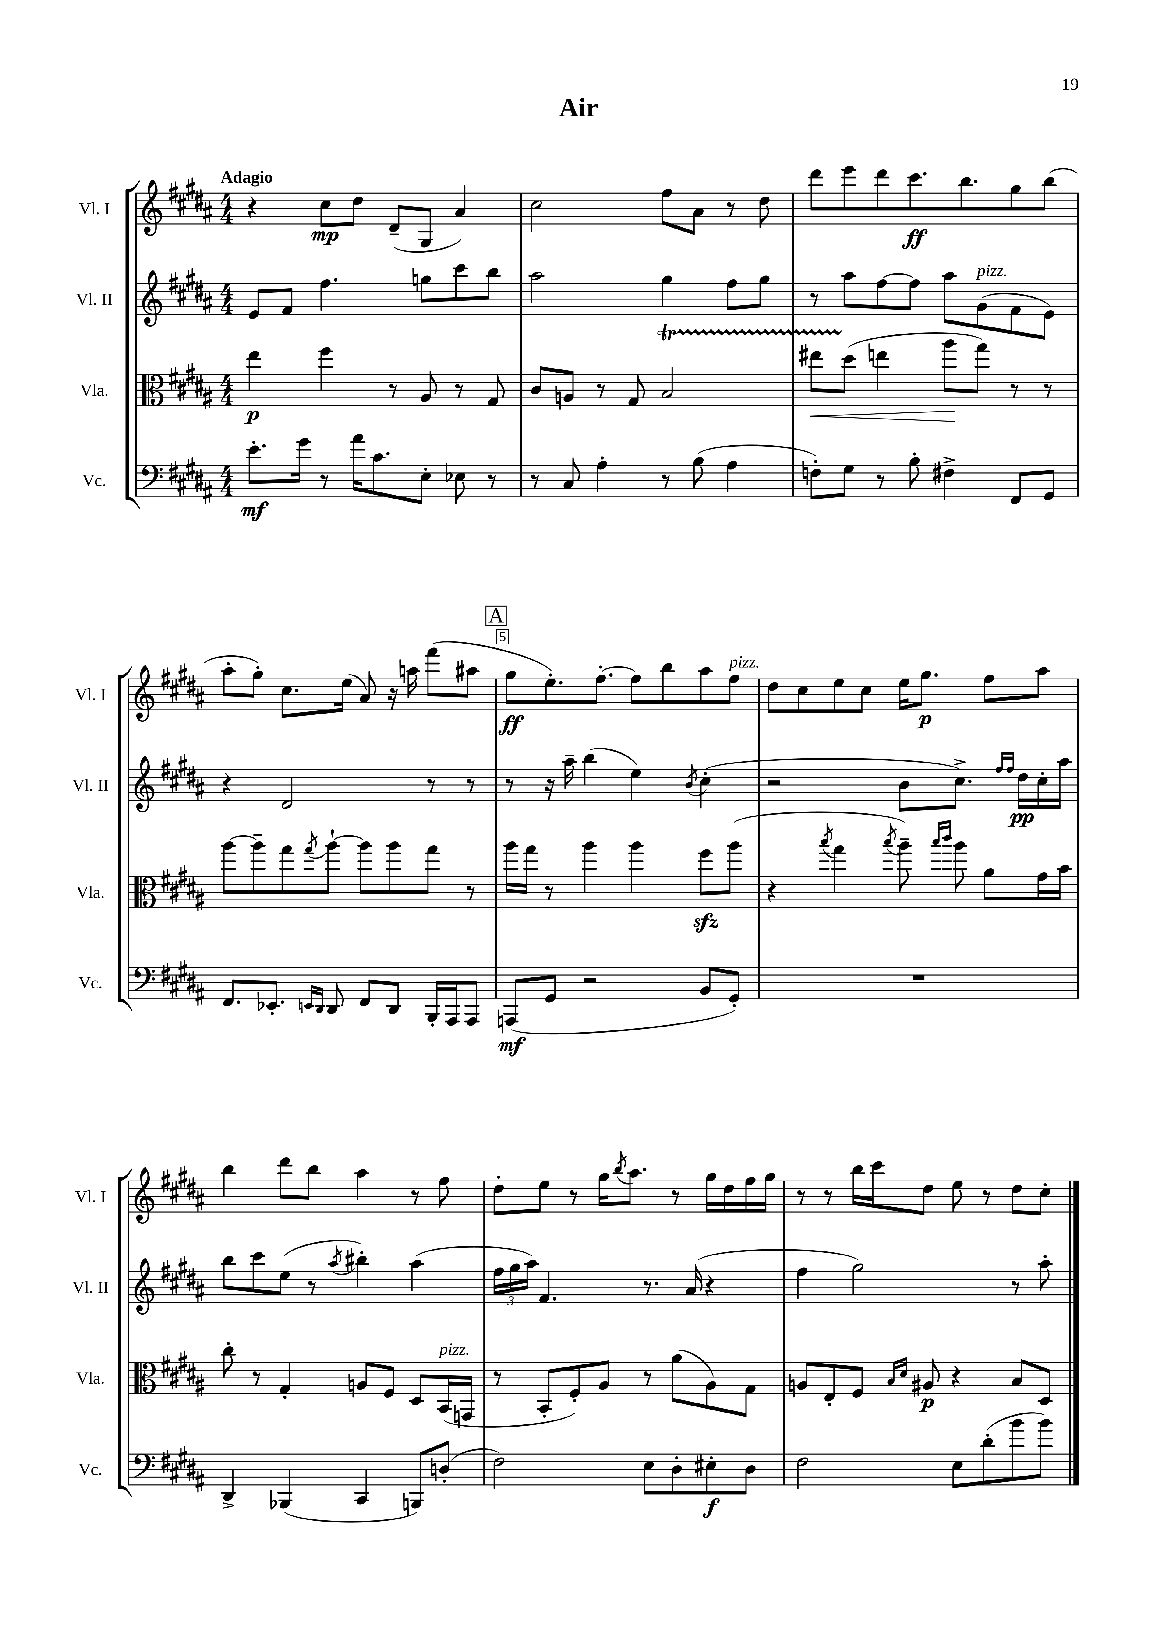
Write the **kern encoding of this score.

**kern	**dynam	**kern	**dynam	**kern	**dynam	**kern	**dynam
*part4	*part4	*part3	*part3	*part2	*part2	*part1	*part1
*staff4	*staff4	*staff3	*staff3	*staff2	*staff2	*staff1	*staff1
*I"Vc.	*	*I"Vla.	*	*I"Vl. II	*	*I"Vl. I	*
*I'Vc.	*	*I'Vla.	*	*I'Vl. II	*	*I'Vl. I	*
*clefF4	*	*clefC3	*	*clefG2	*	*clefG2	*
*k[f#c#g#d#a#]	*	*k[f#c#g#d#a#]	*	*k[f#c#g#d#a#]	*	*k[f#c#g#d#a#]	*
*M4/4	*	*M4/4	*	*M4/4	*	*M4/4	*
=1	=1	=1	=1	=1	=1	=1	=1
!	!	!	!	!	!	!LO:TX:a:B:t=Adagio	!
8.e'\L	mf	4ee\	p	8e/L	.	4r	.
.	.	.	.	8f#/J	.	.	.
16g#\Jk	.	.	.	.	.	.	.
8r	.	4ff#\	.	4.ff#\	.	8cc#\L	mp
16a#\KL	.	.	.	.	.	8dd#\J	.
8.c#\	.	.	.	.	.	.	.
.	.	8r	.	.	.	(8d#~/L	.
8E'\J	.	8A#/	.	8ggn\L	.	8G#/J	.
8E-X\	.	8r	.	8ccc#\	.	4a#/)	.
8r	.	8G#/	.	8bb\J	.	.	.
=2	=2	=2	=2	=2	=2	=2	=2
8r	.	8c#/L	.	2aa#\	.	2cc#\	.
8C#/	.	8An/J	.	.	.	.	.
4A#'\	.	8r	.	.	.	.	.
.	.	8G#/	.	.	.	.	.
8r	.	2BT/	.	4gg#\	.	8ff#\L	.
(8B\	.	.	.	.	.	8a#\J	.
4A#\	.	.	.	8ff#\L	.	8r	.
.	.	.	.	8gg#\J	.	8dd#\	.
=3	=3	=3	=3	=3	=3	=3	=3
!	!	!	!LO:HP:b	!	!	!	!
8Fn'\L)	.	8ee#XTTT\L	<	8r	.	8ddd#\L	.
8G#\J	.	(8dd#\J	.	8aa#\L	.	8eee\	.
8r	.	4een\	.	[8ff#\	.	8ddd#\	.
8B'\	.	.	.	8ff#\J]	.	8.ccc#\	ff
4F#X^\	.	8aa#\L	.	8aa#\L	.	.	.
.	.	.	.	.	.	8.bb\	.
!	!	!	!	!LO:TX:a:i:t=pizz.	!	!	!
.	.	8gg#\J)	[	(8g#\	.	.	.
8FF#/L	.	8r	.	8f#\	.	8gg#\	.
8GG#/J	.	8r	.	8e\J)	.	(8bb\J	.
!!LO:LB:g=z
=4	=4	=4	=4	=4	=4	=4	=4
8.FF#/L	.	[8aa#\L	.	4r	.	8aa#'\L	.
.	.	8aa#~\]	.	.	.	8gg#'\J)	.
8.EE-X'/J	.	.	.	.	.	.	.
.	.	8gg#\	.	2d#/	.	8.cc#\L	.
16qqEEn/LL	.	.	.	.	.	.	.
16qqDD#/JJ	.	8qgg#/	.	.	.	.	.
8DD#/	.	[8aa#`\J	.	.	.	.	.
.	.	.	.	.	.	(16ee\Jk	.
8FF#/L	.	8aa#\L]	.	.	.	8a#/)	.
8DD#/J	.	8aa#\	.	.	.	16r	.
.	.	.	.	.	.	16aan\	.
16BBB'/LL	.	8gg#\J	.	8r	.	(8fff#\L	.
16AAA#/J	.	.	.	.	.	.	.
8AAA#/J	.	8r	.	8r	.	8aa#X\J	.
!!LO:REH:place=s1:t=A
=5	=5	=5	=5	=5	=5	=5	=5
(8AAAn/L	mf	16aa#\LL	.	8r	.	8gg#\L	ff
.	.	16gg#\JJ	.	.	.	.	.
8GG#/J	.	8r	.	16r	.	8.ee'\)	.
.	.	.	.	16aa#~\	.	.	.
2r	.	4aa#\	.	(4bb\	.	.	.
.	.	.	.	.	.	[8.ff#'\J	.
.	.	4aa#\	.	4ee\)	.	8ff#\L]	.
.	.	.	.	.	.	8bb\	.
.	.	.	.	8qb/	.	.	.
8BB/L	.	8ff#zz\L	.	(4cc#'\	.	8aa#\	.
!	!	!	!	!	!	!LO:TX:a:i:t=pizz.	!
8GG#'/J)	.	(8aa#\J	.	.	.	8ff#\J	.
=6	=6	=6	=6	=6	=6	=6	=6
1r	.	4r	.	2r	.	8dd#\L	.
.	.	.	.	.	.	8cc#\	.
.	.	8qbb/	.	.	.	.	.
.	.	4gg#\	.	.	.	8ee\	.
.	.	.	.	.	.	8cc#\J	.
.	.	8qbb/	.	.	.	.	.
.	.	8aa#~\)	.	8b\L	.	16ee\KL	.
.	.	.	.	.	.	8.gg#\J	p
.	.	16qqbb/LL	.	.	.	.	.
.	.	16qqccc#/JJ	.	.	.	.	.
.	.	8aa#\	.	8.cc#^\J)	.	.	.
.	.	8a#\L	.	.	.	8ff#\L	.
.	.	.	.	16qqff#/LL	.	.	.
.	.	.	.	16qqff#/JJ	.	.	.
.	.	.	.	16dd#\LL	pp	.	.
.	.	16g#\L	.	16cc#'\	.	8aa#\J	.
.	.	16b\JJ	.	16aa#\JJ	.	.	.
!!LO:LB:g=z
=7	=7	=7	=7	=7	=7	=7	=7
4DD#^/	.	8cc#'\	.	8bb\L	.	4bb\	.
.	.	8r	.	8ccc#\	.	.	.
(4BBB-X/	.	4G#'/	.	(8ee\J	.	8ddd#\L	.
.	.	.	.	8r	.	8bb\J	.
.	.	.	.	8qaa#/	.	.	.
4CC#/	.	8An/L	.	4bb#X'\)	.	4aa#\	.
.	.	8F#/J	.	.	.	.	.
8BBBn/L)	.	8D#/L	.	(4aa#\	.	8r	.
!	!	!LO:TX:a:i:t=pizz.	!	!	!	!	!
(8Dn'/J	.	(16BB/L	.	.	.	8ff#\	.
.	.	16GGn/JJ	.	.	.	.	.
=8	=8	=8	=8	=8	=8	=8	=8
2F#\)	.	8r	.	24ff#\LL	.	8dd#'\L	.
.	.	.	.	24gg#\	.	.	.
.	.	.	.	24aa#\JJ)	.	.	.
.	.	8BB'/L	.	4.f#/	.	8ee\J	.
.	.	8F#'/)	.	.	.	8r	.
.	.	8A#/J	.	.	.	16gg#\KL	.
.	.	.	.	.	.	8qbb/	.
.	.	.	.	.	.	8.aa#\J	.
8E\L	.	8r	.	8.r	.	.	.
8D#'\	.	(8a#\L	.	.	.	8r	.
.	.	.	.	(16a#/	.	.	.
8E#X'\	f	8A#\)	.	4r	.	16gg#\LL	.
.	.	.	.	.	.	16dd#\	.
8D#\J	.	8G#\J	.	.	.	16ff#\	.
.	.	.	.	.	.	16gg#\JJ	.
=9	=9	=9	=9	=9	=9	=9	=9
2F#\	.	8An/L	.	4ff#\	.	8r	.
.	.	8E'/	.	.	.	8r	.
.	.	8F#/J	.	2gg#\)	.	16bb\LL	.
.	.	.	.	.	.	16ccc#\J	.
.	.	16qqB/LL	.	.	.	.	.
.	.	16qqd#/JJ	.	.	.	.	.
.	.	8A#X/	p	.	.	8dd#\J	.
8E\L	.	4r	.	.	.	8ee\	.
(8d#'\	.	.	.	.	.	8r	.
8b\	.	8B/L	.	8r	.	8dd#\L	.
8b\J)	.	8D#/J	.	8aa#'\	.	8cc#'\J	.
==	==	==	==	==	==	==	==
*-	*-	*-	*-	*-	*-	*-	*-
